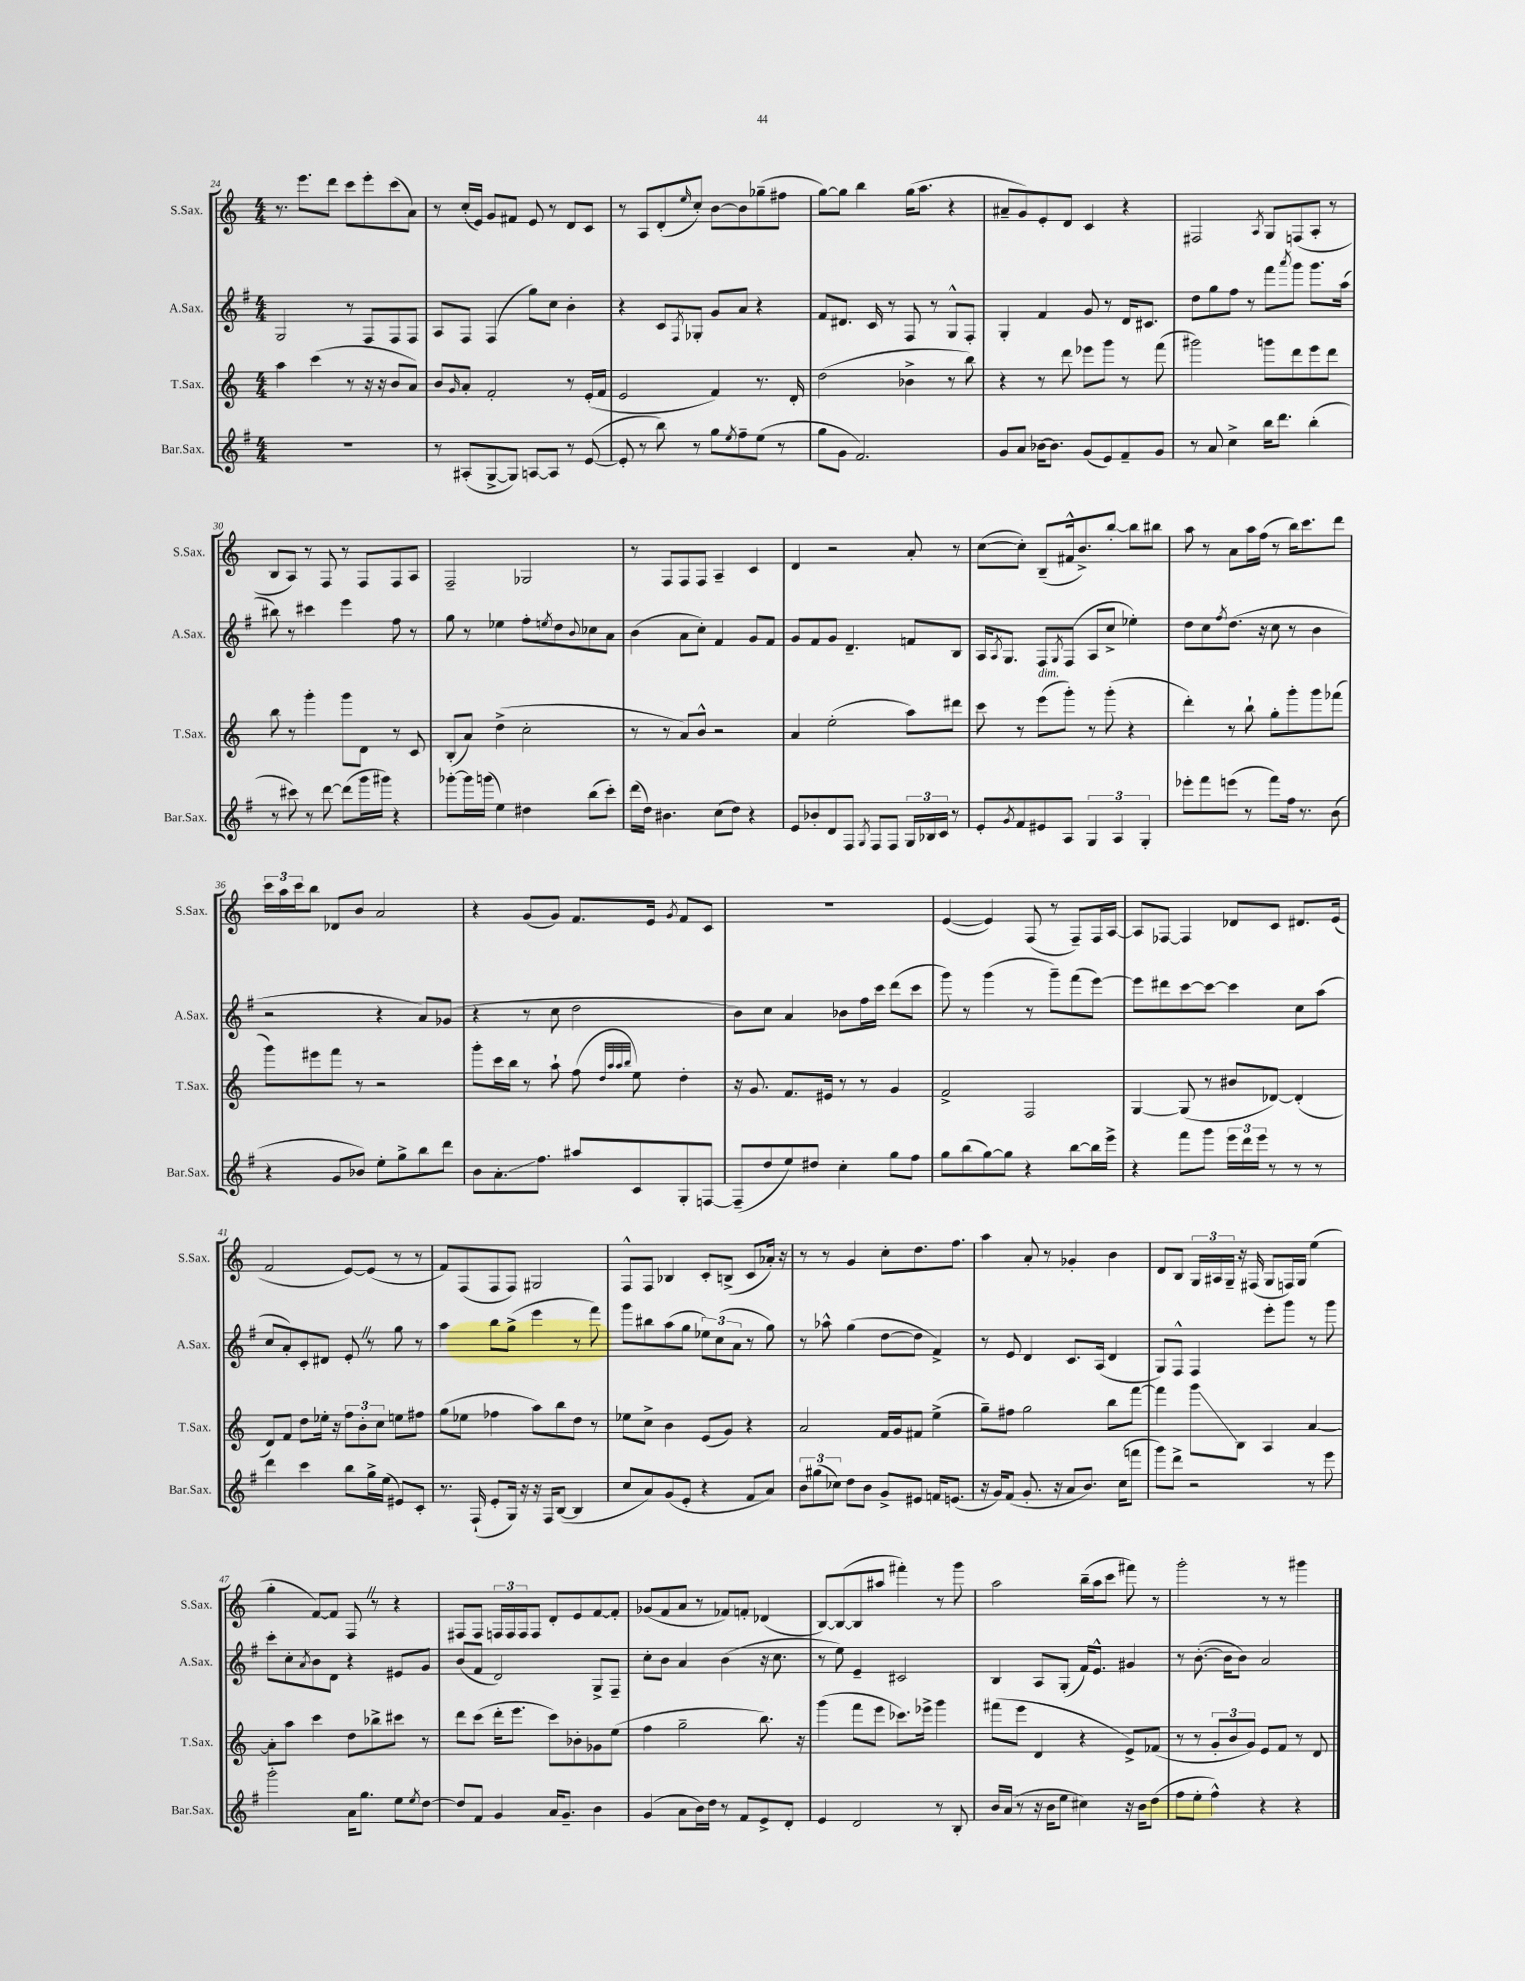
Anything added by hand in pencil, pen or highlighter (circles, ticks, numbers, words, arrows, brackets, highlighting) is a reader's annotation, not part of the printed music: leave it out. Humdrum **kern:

**kern	**kern	**kern	**kern
*staff4	*staff3	*staff2	*staff1
*clefG2	*clefG2	*clefG2	*clefG2
*k[f#]	*k[]	*k[f#]	*k[]
*M4/4	*M4/4	*M4/4	*M4/4
1r	4aa	2G	8.r
.	.	.	8.eee
.	(4ccc	.	.
.	.	.	8ddd
.	8r	8r	8ccc
.	16r	8F#	8eee'
.	16r	.	.
.	8b	8F#	(8ccc
.	8a)	8F#	8a)
=	=	=	=
8r	8b	8A	8r
.	16qqg	.	.
(8A#'	8a'	8F#	(16cc'
.	.	.	16e)
[8G^	2f'	(4F#	8g
8G])	.	.	8f#
[8A	.	8gg)	8e
8A]	.	8cc	8r
8r	8r	4b'	8d
([8e	(16e'	.	8c
.	16f	.	.
=	=	=	=
8e']	2e	4r	8r
8r	.	.	8A
8bb)	.	8c	(8d'
.	.	8qF#	16qqee
8r	.	8G-'	8cc')
8gg	4f)	8g	[8b
8qee	.	.	.
8ff#~	.	8a	8b]
(8ee	8.r	4r	(8gg-~
8r	.	.	8ff#
.	16d'	.	.
=	=	=	=
8gg	(2dd	8f#	[8gg)
8g	.	8.d#	8gg]
2.f#)	.	.	4bb
.	.	16c	.
.	.	8r	.
.	4b-^	8F#	(16gg
.	.	.	8.aa
.	.	8r	.
.	8r	8G^^	4r
.	8bb)	8F#'	.
=	=	=	=
8g	4r	4G'	8a#~
8a	.	.	8g)
[16b-	8r	4f#	8e'
8.b-]	.	.	.
.	8ddd	.	8d
(8g	8eee-	8g	4c
8e)	8ggg	8r	.
8f#~	8r	16d	4r
.	.	8.c#	.
8g	(8fff	.	.
=	=	=	=
8r	2ggg#)	8dd	2F#
8a	.	8gg	.
4cc^	.	8ff#	.
.	.	8r	.
.	.	.	8qA
16bb	8ggg	8fff#	8G
8.ddd	.	.	.
.	.	8qaaa	.
.	8ddd	8ggg	(8F
(4bb'	8eee	8.ggg	8A'
.	8ddd	.	8r
.	.	(16aa	.
=	=	=	=
8r	8bb	8bb#)	8B
8ccc#)	8r	8r	8A)
8r	4ggg'	4ccc#	8r
[8ddd	.	.	8F
(8ddd]	8ggg	4eee	8r
16ggg	8d	.	8F
16ggg#)	.	.	.
4r	8r	8ff#	8F
.	8c	8r	8A
=	=	=	=
[8ggg-'	(8B'	8gg	2F~
16ggg-]	8a)	8r	.
(16ggg	.	.	.
4ee)	(4dd^	4ee-	.
4dd#	2cc'	8ff#'	2G-
.	.	8qee	.
.	.	8dd	.
.	.	8qqb	.
(8bb	.	8cc-	.
8ccc')	.	8a	.
=	=	=	=
(16ddd	8r	(4b	8r
16dd)	.	.	.
4.b#	8r	.	8F
.	8a)	8a	8F
.	8b^^	8cc')	8F
(8cc	2r	4f#	4A~
8dd)	.	.	.
4r	.	8g	4c
.	.	8f#	.
=	=	=	=
8e	4a	8g	4d
8b-'	.	8f#	.
8d	(2ee'	8g	2r
8F#	.	4.d~	.
8qG	.	.	.
8F#	.	.	.
8F#	.	.	.
24G	8aa)	8f	8a'
24B-	.	.	.
24c	.	.	.
8r	8ddd#	8B	8r
=	=	=	=
8e'	8ccc	16A	([8cc
.	.	8qA	.
.	.	8.G	.
8qg	.	.	.
8f#	8r	.	8cc'])
8e#	(8eee	8F#	(8B~
.	.	8qG	.
8A	8ggg')	(8F#	16f#^^
.	.	.	8.b^)
6G	8r	8A	.
.	(8ggg'	8cc^	[8bb'
6A	.	.	.
.	4r	4ee-')	8bb]
6G'	.	.	.
.	.	.	8bb#
=	=	=	=
8eee-'	4ddd')	8dd	8aa
8fff#	.	8cc	8r
.	.	8qff#	.
(8eee	8r	(8.dd	8a
8r	8bb`	.	16aa
.	.	16r	(16ff
8fff#)	8gg'	8cc	8r
16ff#	8ggg'	8r	16bb)
8.r	.	.	8.ccc
.	8ggg	4b	.
(8b	(8fff-	.	8ddd
=	=	=	=
4r	8ggg)	2r	24ccc
.	.	.	24aa
.	.	.	24ccc
.	8eee#	.	8bb
8g	8fff	.	8d-
8b-)	8r	.	8b
8ee'	2r	4r	2a
8gg^	.	.	.
8bb	.	8a)	.
8ddd	.	(8g-	.
=	=	=	=
8b	8ggg'	4r	4r
8.a'	16ccc	.	.
.	16bb	.	.
.	8r	8r	(8g
8.ff#	.	.	.
.	8aa`	8cc	8g)
8aa#	(8ff	2dd	8.f
.	32qqdd	.	.
.	32qqaa	.	.
.	32qqaa	.	.
.	32qqbb	.	.
8c	8ee)	.	.
.	.	.	16e
.	.	.	8qg
8G'	4dd'	.	8f
[8F	.	.	8c
=	=	=	=
(8F~]	16r	8b)	1r
.	8.g	.	.
8dd	.	8cc	.
8ee)	8.f	4a	.
8dd#	.	.	.
.	16e#	.	.
4cc'	8r	8b-	.
.	8r	16ff#	.
.	.	16ccc	.
8gg	4g	(8ddd	.
8ff#	.	8ccc	.
=	=	=	=
8gg	2f^	8ggg)	([4e
(8bb	.	8r	.
[8gg)	.	(4ggg	4e])
8gg]	.	.	.
4r	2F	8r	(8F
.	.	8ggg~)	8r
[8bb	.	(8fff#	8F~)
16bb]	.	[8eee)	16F
16eee^	.	.	[16A
=	=	=	=
4r	[4G	8eee]	8A]
.	.	8ddd#	[8F-
8fff#	(8G]	[8ccc	4F-]
8ggg	8r	8ccc_	.
24eee	8b#	4ccc]	8d-
24ddd	.	.	.
24eee	.	.	.
8r	[8d-)	.	8c
8r	(4d-']	8cc	8.d#
8r	.	(8aa	.
.	.	.	(16e
=	=	=	=
4ddd	8d)	8cc	2f
.	8f	8a')	.
4ccc	8dd	8c'	.
.	16ee-'	8d#	.
.	16r	.	.
8bb	12ff	8e'	[8e)
.	12b'	.	.
16gg^	.	8r	(8e]
.	12cc	.	.
(16ee	.	.	.
8e#)	8ee	8gg	8r
8c'	8ff#	8r	8r
=	=	=	=
8.r	(8gg	4aa	8f)
.	8ee-	.	(8F
(16F#`	.	.	.
8e'	4ff-	8bb	8F
16G)	.	(8gg^	8F)
16r	.	.	.
16r	8aa)	4eee	2G#
16F#	.	.	.
([8B	8bb	.	.
4B]	8dd	8r	.
.	8r	8fff#)	.
=	=	=	=
8cc	8ee-	8ggg	8F^^
8a)	8cc^	8bb#	8F
(8g	4b	(8aa	4B-
8e'	.	8gg	.
4r	(8e	12ee-)	8c'
.	.	(12cc	.
.	8g)	.	(8B^
.	.	12a	.
8f#	4r	8r	8c
8a)	.	8gg)	16a-')
.	.	.	16r
=	=	=	=
12b	2a	8r	8r
(12gg#	.	.	.
.	.	8aa-^^	8r
12cc-)	.	.	.
8dd	.	(4gg	4g
8b	.	.	.
8g^	16f	[8dd	8cc'
.	16g	.	.
8e#	8f#	8dd]	8.dd
16f	(4ee^	4f#^)	.
(8.e	.	.	8.ff
=	=	=	=
16r	8gg~)	8r	4aa
16g)	.	.	.
(8f#	8ff#	8e	.
8.g'	2gg	4d	8a'
.	.	.	8r
16r	.	.	.
8a	.	8.c	4g-'
8.b)	.	.	.
.	.	(16A	.
.	8bb	4d	4b
(16cc	.	.	.
8fff	[8fff	.	.
=	=	=	=
8ggg)	4fff]	8G)	8d
8ddd^	.	8F#^^	8B
2r	8ggg	4F#	24G
.	.	.	24A#
.	.	.	24G~
.	8B	.	16r
.	.	.	(16F#
.	4A	8eee'	8G
.	.	8ggg	16F)
.	.	.	16G
8r	[4a	8r	(4ee
8eee	.	8ggg	.
=	=	=	=
2ggg'	8a']	8ccc'	4gg'
.	8aa	8cc'	.
.	.	8qa	.
.	4ccc	8b	[8f)
.	.	8d	8f]
16a	8dd	4r	8F
8.gg	.	.	.
.	8bb-^	.	8r
8ee	8ccc#	8e#	4r
8qee	.	.	.
[8dd	8r	8g	.
=	=	=	=
8dd]	8ddd	(8b	8F#
8f#	(8ccc	8f#	8F#
4g	16ddd'	2d)	24F
.	.	.	24F
.	8.eee	.	.
.	.	.	24F
.	.	.	8F
16a	8ccc)	.	8d'
8.g~	.	.	.
.	8b-'	.	8e
4b	8g-	8G^	[8f
.	(8ee	8F#~	8f']
=	=	=	=
(4g	4ff	8cc'	(8g-
.	.	8b	8f
8a	2gg~	4a	8a
16b)	.	.	8r
16dd	.	.	.
8r	.	(4b	8f-)
8f#	.	.	8f'
8e^	8.bb)	16r	(4d-
.	.	8.cc	.
8d'	.	.	.
.	16r	.	.
=	=	=	=
4e	(4ggg	8r	[8B)
.	.	8ee)	(8B_
2d	8fff	4e~	8B]
.	8eee	.	8aa#
.	8.ccc-)	2c#	4fff#')
.	16eee-^	.	.
8r	4ggg	.	8r
8B'	.	.	8ggg
=	=	=	=
16b	(8fff#	4B	2aa
(16a	.	.	.
8r	8eee	.	.
16r	4d	8A	.
16b	.	.	.
8ee	.	(8G'	.
4cc#)	4r	16f#)	(16bb~
.	.	8.e^^	16aa
.	.	.	8ccc
16r	8e^)	4g#	8fff#)
16b	.	.	.
(8dd	(8f-	.	8r
=	=	=	=
8ff#	8r	8r	2ggg'
8ee'	8r	([8.b'	.
4ff#^^)	12g'	.	.
.	.	16b]	.
.	12b	.	.
.	.	8b)	.
.	12g)	.	.
4r	8e	2a	8r
.	8f	.	8r
4r	8r	.	4ggg#
.	8d	.	.
==	==	==	==
*-	*-	*-	*-
